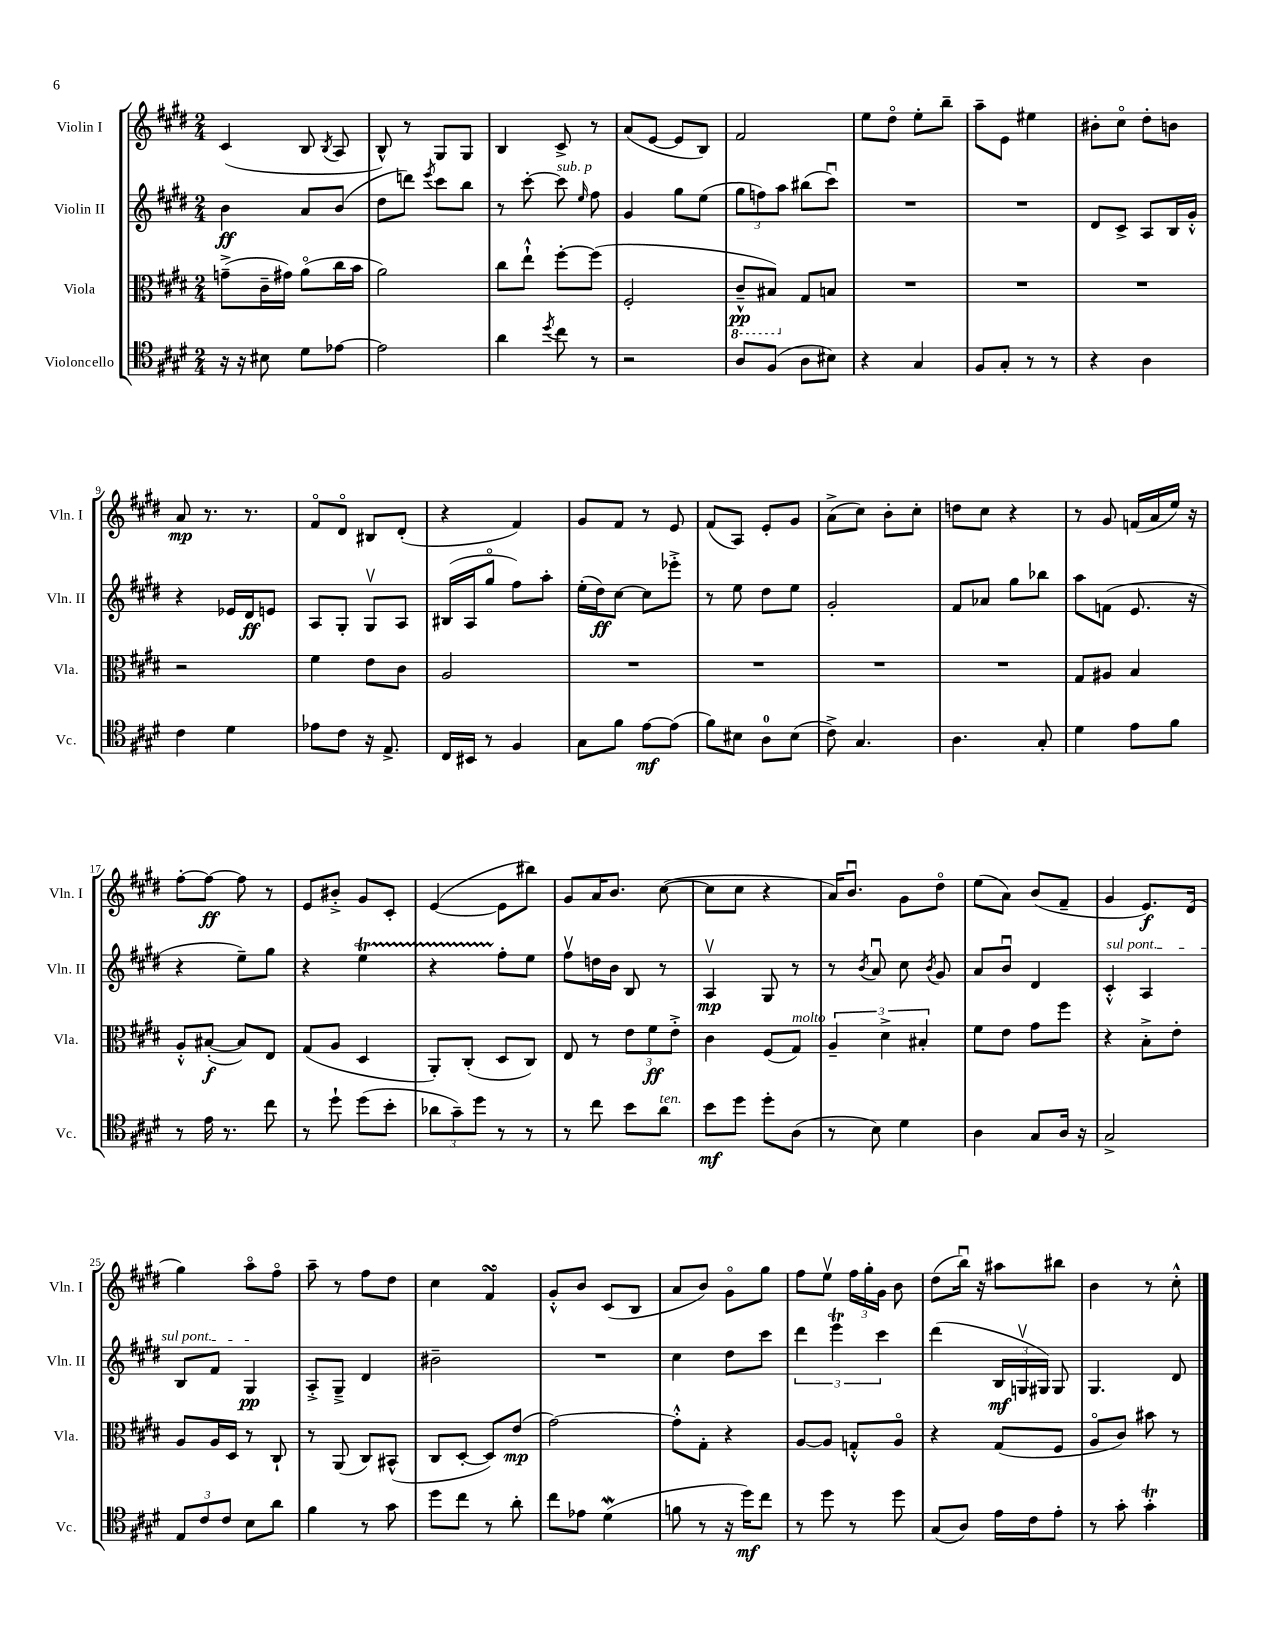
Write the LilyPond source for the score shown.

<<
\new StaffGroup <<
\new Staff = "s0" \with { instrumentName = "Violin I" shortInstrumentName = "Vln. I" } {
    \clef treble \key e \major \numericTimeSignature \time 2/4
    \autoBeamOff cis'4( b8 \acciaccatura { b8 } a8 |
    b8-^) r8 gis8[ gis8] |
    b4 cis'8-> r8 |
    a'8[( e'8]~ e'8[ b8]) |
    fis'2 |
    e''8[ dis''8]\flageolet e''8[-. b''8]-- |
    a''8[-- e'8] eis''4 |
    bis'8[-. cis''8]\flageolet dis''8[-. b'8] |
    a'8\mp r8. r8. |
    fis'8[\flageolet dis'8]\flageolet bis8[ dis'8]-.( |
    r4 fis'4) |
    gis'8[ fis'8] r8 e'8 |
    fis'8[( a8]) e'8[-. gis'8] |
    a'8[->( cis''8]) b'8[-. cis''8]-. |
    d''8[ cis''8] r4 |
    r8 gis'8 f'16[( a'16 e''16]) r16 |
    fis''8[~-. fis''8]~\ff fis''8 r8 |
    e'8[ bis'8]-.-> gis'8[ cis'8]-. |
    e'4~( e'8[ bis''8]) |
    gis'8[ a'16 b'8.] cis''8~( |
    cis''8[ cis''8] r4 |
    a'16[) b'8.]\downbow gis'8[ dis''8]\flageolet |
    e''8[( a'8]) b'8[( fis'8]-- |
    gis'4 e'8.[\f) dis'16]( |
    gis''4) a''8[\flageolet fis''8]\flageolet |
    a''8-- r8 fis''8[ dis''8] |
    cis''4 fis'4\turn |
    gis'8[-.-^ b'8] cis'8[( b8] |
    a'8[ b'8]) gis'8[\flageolet gis''8] |
    fis''8[ e''8]\upbow \tuplet 3/2 { fis''16[ gis''16-. gis'16] } b'8 |
    dis''8[( b''16]\downbow) r16 ais''8[ bis''8] |
    b'4 r8 cis''8-.-^ \bar "|." |
}
\new Staff = "s1" \with { instrumentName = "Violin II" shortInstrumentName = "Vln. II" } {
    \clef treble \key e \major \numericTimeSignature \time 2/4
    \autoBeamOff b'4\ff a'8[ b'8]( |
    dis''8[ d'''8]) \acciaccatura { e'''8 } cis'''8[ b''8] |
    r8 cis'''8~-. cis'''8^\markup { \italic "sub. p" } \grace { e''16 } fis''8 |
    gis'4 gis''8[ e''8]( |
    \tuplet 3/2 { gis''8[ f''8) a''8] } bis''8[( cis'''8]\downbow) |
    R2 |
    R2 |
    dis'8[ cis'8]-> a8[ b16 gis'16]-.-^ |
    r4 ees'16[ dis'16\ff e'8] |
    a8[ gis8]-. gis8[\upbow a8] |
    bis16[( a16 gis''8]\flageolet fis''8[) a''8]-. |
    e''16[-.( dis''16\ff) cis''8]~ cis''8[ ees'''8]-.-> |
    r8 e''8 dis''8[ e''8] |
    gis'2-. |
    fis'8[ aes'8] gis''8[ bes''8] |
    a''8[ f'8]( e'8. r16 |
    r4 e''8[--) gis''8] |
    r4 e''4\startTrillSpan |
    r4 fis''8[-.\stopTrillSpan e''8] |
    fis''8[\upbow d''16 b'16] b8 r8 |
    a4\upbow\mp gis8 r8 |
    r8 \acciaccatura { b'8 } a'8\downbow cis''8 \acciaccatura { b'8 } gis'8 |
    a'8[ b'8]\downbow dis'4 |
    \once \override TextSpanner.bound-details.left.text = \markup { \italic "sul pont." } cis'4-.-^\startTextSpan a4 |
    b8[ fis'8] gis4\pp\stopTextSpan |
    a8[-.-> gis8]---> dis'4 |
    bis'2-- |
    R2 |
    cis''4 dis''8[ cis'''8] |
    \tuplet 3/2 { dis'''4 e'''4\trill cis'''4 } |
    dis'''4( \tuplet 3/2 { b16[\mf g16\upbow gis16]) } gis8 |
    gis4. dis'8 \bar "|." |
}
\new Staff = "s2" \with { instrumentName = "Viola" shortInstrumentName = "Vla." } {
    \clef alto \key e \major \numericTimeSignature \time 2/4
    \autoBeamOff g'8[--->( cis'16-- gis'16]) a'8[\flageolet( cis''16 b'16] |
    a'2) |
    cis''8[ e''8]-!-^ fis''8[~-. fis''8]( |
    fis2-. |
    \ottava #-1 cis8[---^\pp bis,8]) \ottava #0 gis8[ b!8] |
    R2 |
    R2 |
    R2 |
    r2 |
    fis'4 e'8[ cis'8] |
    a2 |
    R2 |
    R2 |
    R2 |
    R2 |
    gis8[ ais8] b4 |
    a8[-.-^ bis8]~-.\f( bis8[) e8] |
    gis8[( a8] dis4 |
    a,8[-.) cis8]-.( dis8[ cis8]) |
    e8 r8 \tuplet 3/2 { e'8[ fis'8\ff e'8]-.-> } |
    cis'4 fis8[( gis8]^\markup { \italic "molto" }) |
    \tuplet 3/2 { a4-- dis'4-> bis4-. } |
    fis'8[ e'8] gis'8[ fis''8] |
    r4 b8[-.-> e'8]-. |
    a8[ a16 dis16] r8 cis8-! |
    r8 a,8( cis8[) bis,8]-^( |
    cis8[ dis8]~-. dis8[) e'8]\mp( |
    gis'2~) |
    gis'8[-.-^ gis8]-. r4 |
    a8[~ a8] g8[-.-^ a8]\flageolet |
    r4 gis8[( fis8] |
    a8[\flageolet cis'8]) bis'8 r8 \bar "|." |
}
\new Staff = "s3" \with { instrumentName = "Violoncello" shortInstrumentName = "Vc." } {
    \clef tenor \key e \major \numericTimeSignature \time 2/4
    \autoBeamOff r16 r16 bis8 dis'8[ ees'8]~ |
    ees'2 |
    a'4 \acciaccatura { dis''8 } cis''8 r8 |
    r2 |
    a8[ fis8]( a8[ bis8]) |
    r4 gis4 |
    fis8[ gis8]-. r8 r8 |
    r4 a4 |
    cis'4 dis'4 |
    ees'8[ cis'8] r16 e8.-> |
    cis16[ bis,16] r8 fis4 |
    gis8[ fis'8] e'8[~\mf e'8]( |
    fis'8[) bis8] a8[-0 bis8]( |
    cis'8->) gis4. |
    a4. gis8-. |
    dis'4 e'8[ fis'8] |
    r8 e'16 r8. cis''8 |
    r8 dis''8-! dis''8[( b'8]-. |
    \tuplet 3/2 { aes'8[ gis'8--) dis''8] } r8 r8 |
    r8 cis''8 b'8[ a'8]^\markup { \italic "ten." } |
    b'8[\mf dis''8] dis''8[-. a8]( |
    r8 b8) dis'4 |
    a4 gis8[ a16] r16 |
    gis2-> |
    \tuplet 3/2 { e8[ cis'8 cis'8] } b8[ a'8] |
    fis'4 r8 gis'8 |
    dis''8[ cis''8] r8 a'8-. |
    cis''8[ ees'8] dis'4\mordent( |
    f'8 r8 r16 dis''16[\mf) cis''8] |
    r8 dis''8 r8 dis''8 |
    gis8[( a8]) e'16[ cis'16 e'8]-. |
    r8 gis'8-. gis'4-.\trill \bar "|." |
}
>>
>>
